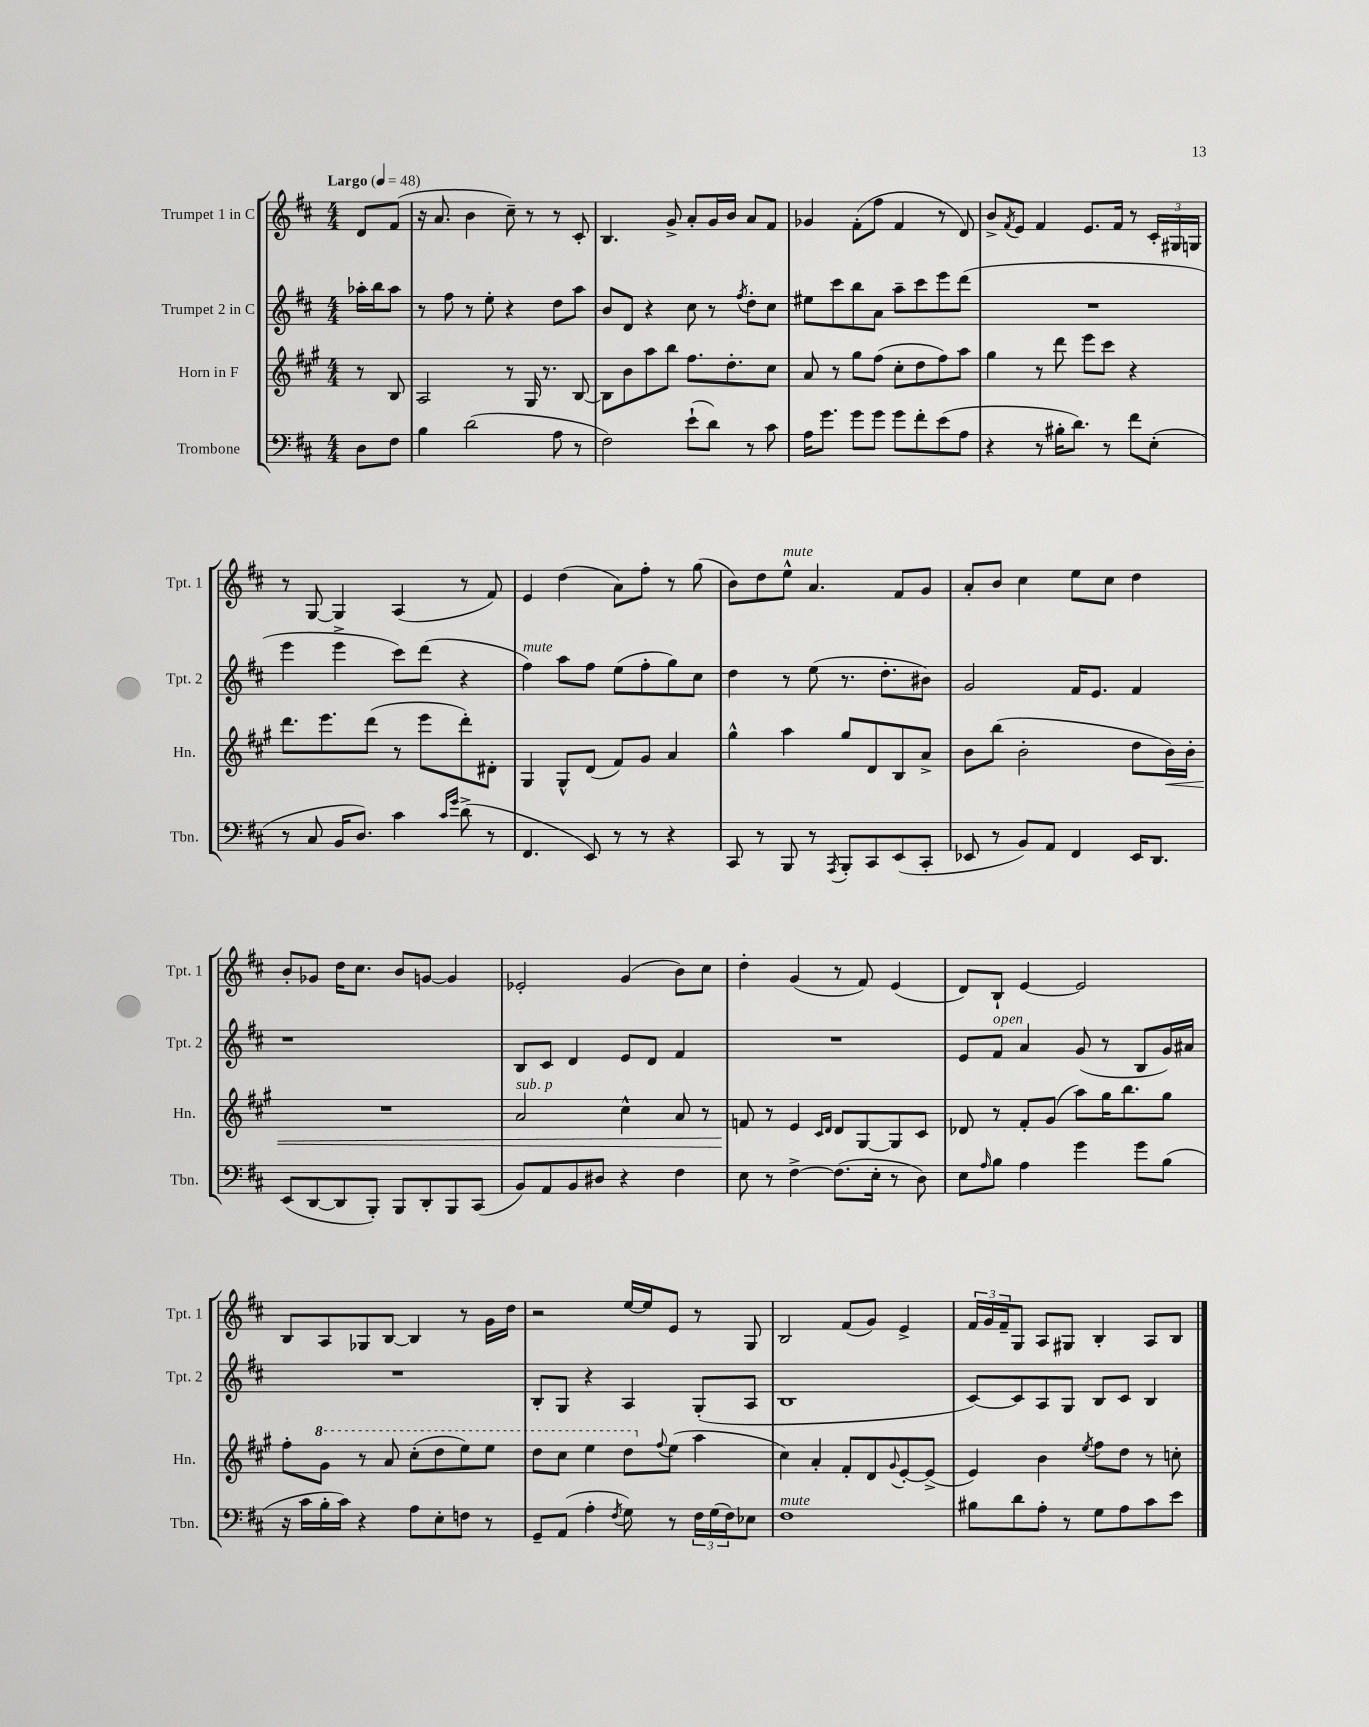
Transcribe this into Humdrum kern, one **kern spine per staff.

**kern	**kern	**kern	**kern
*staff4	*staff3	*staff2	*staff1
*clefF4	*clefG2	*clefG2	*clefG2
*k[f#c#]	*k[f#c#g#]	*k[f#c#]	*k[f#c#]
*M4/4	*M4/4	*M4/4	*M4/4
*MM48	*MM48	*MM48	*MM48
8D	8r	16aa-'	8d
.	.	16bb	.
8F#	8B	8aa-	(8f#
=	=	=	=
4B	2A	8r	16r
.	.	.	8.a
.	.	8ff#	.
(2d	.	8r	4b
.	.	8ee'	.
.	8r	4r	8cc#~)
.	16G#	.	8r
.	8.r	.	.
8A	.	8dd	8r
8r	[8B	8aa	8c#'
=	=	=	=
2F#)	8B]	8b	4.B
.	8b	8d	.
.	8aa	4r	.
.	8bb	.	8g^
(8e`	8.ff#	8cc#	8a'
8d)	.	8r	16g
.	8.dd'	.	16b
.	.	8qff#	.
8r	.	8dd'	8a
8c#	8cc#	8cc#	8f#
=	=	=	=
16A	8a	8ee#	4g-
8.g	.	.	.
.	8r	8ccc#	.
8g	8gg#	8bb	(8f#'
8g	(8ff#	8a	8ff#
8g	8cc#'	8aa~	4f#
8f#'	8dd	8ccc#	.
(8e	8ff#)	8eee	8r
8A	8aa	(8ddd	8d)
=	=	=	=
4r	4gg#	1r	8b^
.	.	.	8qf#
.	.	.	8e
8r	8r	.	4f#
16B#'	8ddd	.	.
8.d)	.	.	.
.	8eee	.	8.e
8r	8ccc#	.	.
.	.	.	16f#
8f#	4r	.	8r
(8E'	.	.	24c#'
.	.	.	24G#
.	.	.	24G
=	=	=	=
8r	8.ddd	4eee	8r
8C#	.	.	[8G
.	8.eee	.	.
16BB	.	4eee^	4G]
8.D)	.	.	.
.	(8ddd	.	.
4c#	8r	8ccc#)	(4A
.	8eee	(8ddd	.
16qqc#	.	.	.
16qqg	.	.	.
(8d^	8ddd')	4r	8r
8r	8d#'	.	8f#)
=	=	=	=
4.FF#	4G#	4ff#)	4e
.	8G#^^	8aa	(4dd
8EE)	(8d	8ff#	.
8r	8f#)	(8ee	8a)
8r	8g#	8ff#'	8ff#'
4r	4a	8gg)	8r
.	.	8cc#	(8gg
=	=	=	=
8CC#	4gg#^^	4dd	8b)
8r	.	.	8dd
8BBB	4aa	8r	8ee^^
8r	.	(8ee	4.a
8qAAA	.	.	.
8BBB'	8gg#	8.r	.
8CC#	8d	.	.
.	.	8.dd'	.
(8EE	8B	.	8f#
8CC#'	8a^	8b#)	8g
=	=	=	=
8EE-	8b	2g	8a'
8r	(8bb	.	8b
8BB)	2b'	.	4cc#
8AA	.	.	.
4FF#	.	16f#	8ee
.	.	8.e	.
.	.	.	8cc#
16EE-	8dd	4f#	4dd
8.DD	.	.	.
.	16b)	.	.
.	16b'	.	.
=	=	=	=
(8EE	1r	1r	8b'
[8DD	.	.	8g-
8DD]	.	.	16dd
.	.	.	8.cc#
8BBB')	.	.	.
8BBB	.	.	8b
8DD'	.	.	[8g
8BBB	.	.	4g]
(8CC#	.	.	.
=	=	=	=
8BB)	2a	8B	2e-'
8AA	.	8c#	.
8BB	.	4d	.
8D#	.	.	.
4r	4cc#^^	8e	(4g
.	.	8d	.
4F#	8a	4f#	8b)
.	8r	.	8cc#
=	=	=	=
8E	8f	1r	4dd'
8r	8r	.	.
[4F#^	4e	.	(4g
.	16qqc#	.	.
.	16qqd	.	.
(8.F#]	8d	.	8r
.	[8G#	.	8f#)
16E'	.	.	.
8r	8G#]	.	(4e
8D)	8c#	.	.
=	=	=	=
8E	8d-	8e	8d)
16qqA	.	.	.
8B	8r	8f#	8B`
4A	8f#'	4a	[4e
.	(8g#	.	.
4g	8aa)	(8g	2e]
.	16gg#	8r	.
.	8.bb	.	.
8g	.	8B	.
(8B	8gg#	16g)	.
.	.	16a#	.
=	=	=	=
16r	8ff#'	1r	8B
16c#	.	.	.
16B'	8gg#	.	8A
16c#)	.	.	.
4r	8r	.	8G-
.	8aa	.	[8B
8A	(8ccc#'	.	4B]
8E'	8ddd	.	.
8F	8eee)	.	8r
8r	8eee	.	16g
.	.	.	16dd
=	=	=	=
8GG~	8ddd	8B'	2r
(8AA	8ccc#	8G	.
4A'	4eee	4r	.
8qF#	.	.	.
8G)	8ddd	4A	[16ee
.	.	.	16ee]
.	8qqff#	.	.
8r	(8ee	.	8e
24F#	4aa	(8G'	8r
(24G	.	.	.
24F#)	.	.	.
8E-	.	8A	8G
=	=	=	=
1F#	4cc#)	1B	2B
.	4a'	.	.
.	8f#'	.	(8f#
.	8d	.	8g)
.	8qqg#	.	.
.	[8e'	.	4e^
.	(8e^]	.	.
=	=	=	=
8B#	4e)	[8c#)	24f#
.	.	.	24g
.	.	.	24f#~
8d	.	8c#]	8G
8A'	4b	8A	8A
8r	.	8G	8G#
.	8qee	.	.
8G	8ff#	8B	4B'
8A	8dd	8c#	.
8c#	8r	4B	8A
8e	8cc'	.	8B
==	==	==	==
*-	*-	*-	*-
